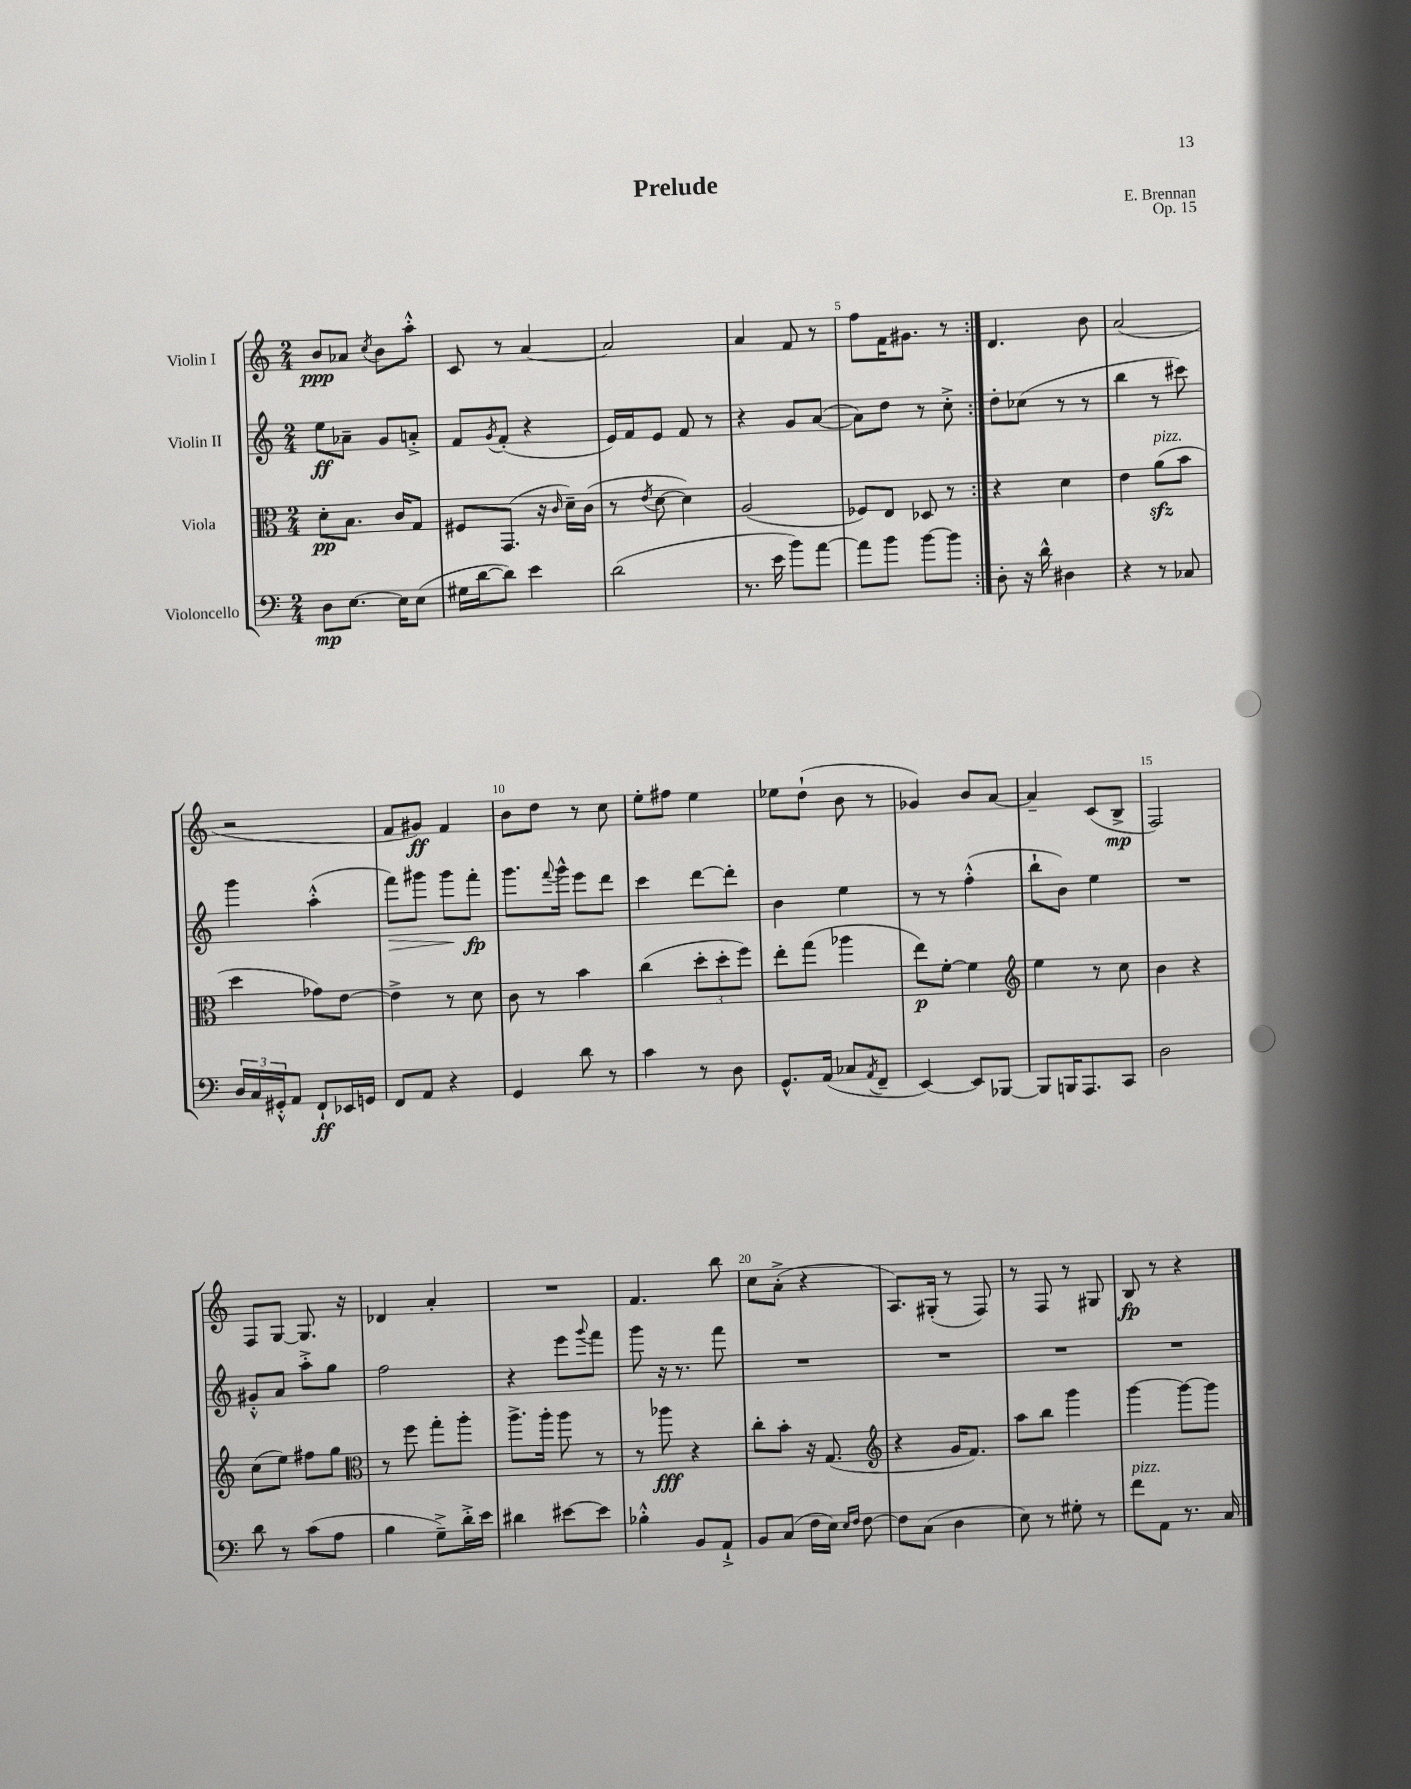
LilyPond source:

\header { title = "Prelude" composer = "E. Brennan" opus = "Op. 15" }
<<
\new StaffGroup <<
\new Staff = "s0" \with { instrumentName = "Violin I" } {
    \clef treble \key c \major \numericTimeSignature \time 2/4
    \repeat volta 2 { b'8\ppp aes'8 \acciaccatura { c''8 } b'8 a''8-.-^ |
    c'8 r8 a'4~ |
    a'2 |
    a'4 f'8 r8 |
    f''8 f'16 gis'8. r8 | }
    d'4. b'8 |
    a'2( |
    r2 |
    f'8 gis'8\ff) f'4 |
    b'8 d''8 r8 c''8 |
    e''8-. fis''8 e''4 |
    ees''8 d''8-!( b'8 r8 |
    ges'4) b'8 a'8~ |
    a'4-- c'8( b8->\mp |
    f2) |
    f8 g8~ g8. r16 |
    des'4 a'4-. |
    R2 |
    f'4. b''8 |
    c''8 a'8-.->( r4 |
    a8.) gis16-.( r8 f8) |
    r8 f8 r8 gis8 |
    b8\fp r8 r4 \bar "|." |
}
\new Staff = "s1" \with { instrumentName = "Violin II" } {
    \clef treble \key c \major \numericTimeSignature \time 2/4
    \repeat volta 2 { e''8\ff aes'8-- g'8 a'8-.-> |
    f'8 \acciaccatura { g'8 } f'8-.( r4 |
    e'16) f'16 e'8 f'8 r8 |
    r4 g'8 a'8~( |
    a'8) d''8 r8 c''8-.-> | }
    d''8-. ces''8( r8 r8 |
    b''4 r8 cis'''8) |
    g'''4 a''4-.-^( |
    f'''8\>) gis'''8 gis'''8\! f'''8-.\fp |
    g'''8. \appoggiatura { f'''8 } g'''16-^ e'''8 d'''8 |
    c'''4 d'''8~ d'''8-. |
    b'4 e''4 |
    r8 r8 f''4-.-^( |
    b''8-! b'8) e''4 |
    R2 |
    gis'8-.-^ a'8 a''8-.-> g''8 |
    f''2 |
    r4 e'''8 \appoggiatura { g'''8 } f'''8 |
    g'''8 r16 r8. f'''8 |
    R2 |
    R2 |
    R2 |
    R2 \bar "|." |
}
\new Staff = "s2" \with { instrumentName = "Viola" } {
    \clef alto \key c \major \numericTimeSignature \time 2/4
    \repeat volta 2 { d'8-.\pp b8. c'16 g8 |
    fis8 g,8.( r16 \grace { c'16 } d'16--) c'16( |
    r8 \acciaccatura { e'8 } d'8~ d'4) |
    a2( |
    fes8) e8 des8 r8 | }
    r4 d'4 |
    e'4 a'8\sfz^\markup { \italic "pizz." }( b'8 |
    d''4 ges'8) e'8~ |
    e'4-> r8 d'8 |
    c'8 r8 b'4 |
    c''4( \tuplet 3/2 { d''8-. d''8-. f''8) } |
    e''8-. g''8( aes''4 |
    e''8\p) f'8~-. f'4 |
    \clef treble e''4 r8 c''8 |
    b'4 r4 |
    c''8( e''8) fis''8 g''8 |
    \clef alto r8 f''8 g''8-. a''8-. |
    a''8.-> a''16-. a''8 r8 |
    r8 aes''8\fff r4 |
    c''8-. b'8-. r16 g8.( |
    \clef treble r4 g'16 f'8.) |
    a''8 b''8 g'''4 |
    g'''4~ g'''8~ g'''8 \bar "|." |
}
\new Staff = "s3" \with { instrumentName = "Violoncello" } {
    \clef bass \key c \major \numericTimeSignature \time 2/4
    \repeat volta 2 { d8\mp e8.~ e16 e8( |
    gis16 d'16~ d'8) e'4 |
    d'2( |
    r8. e'16 b'8) a'8~ |
    a'8 b'8 b'8~ b'8 | }
    d8-. r16 d'16-^ dis4 |
    r4 r8 ces8 |
    \tuplet 3/2 { d16 c16 gis,16-.-^ } a,8 f,8-!\ff ees,16 g,16 |
    f,8 a,8 r4 |
    g,4 d'8 r8 |
    c'4 r8 d8 |
    g,8.-^ a,16( ces8 \acciaccatura { a,8 } f,8-- |
    e,4~) e,8 bes,,8~ |
    bes,,8 b,,16 a,,8. c,8 |
    d2 |
    d'8 r8 c'8( a8 |
    b4 g8--->) d'16-.-> e'16 |
    dis'4 eis'8~ eis'8 |
    bes4-.-^ b,8 a,8-!-> |
    b,8 c8( f16 e16) \grace { e16 f16 } f8~ |
    f8 c8( d4 |
    e8) r8 gis8-. r8 |
    f'8^\markup { \italic "pizz." } a,8 r8. c16 \bar "|." |
}
>>
>>
\layout { \context { \Score \override BarNumber.break-visibility = ##(#f #t #t) barNumberVisibility = #(every-nth-bar-number-visible 5) } }
